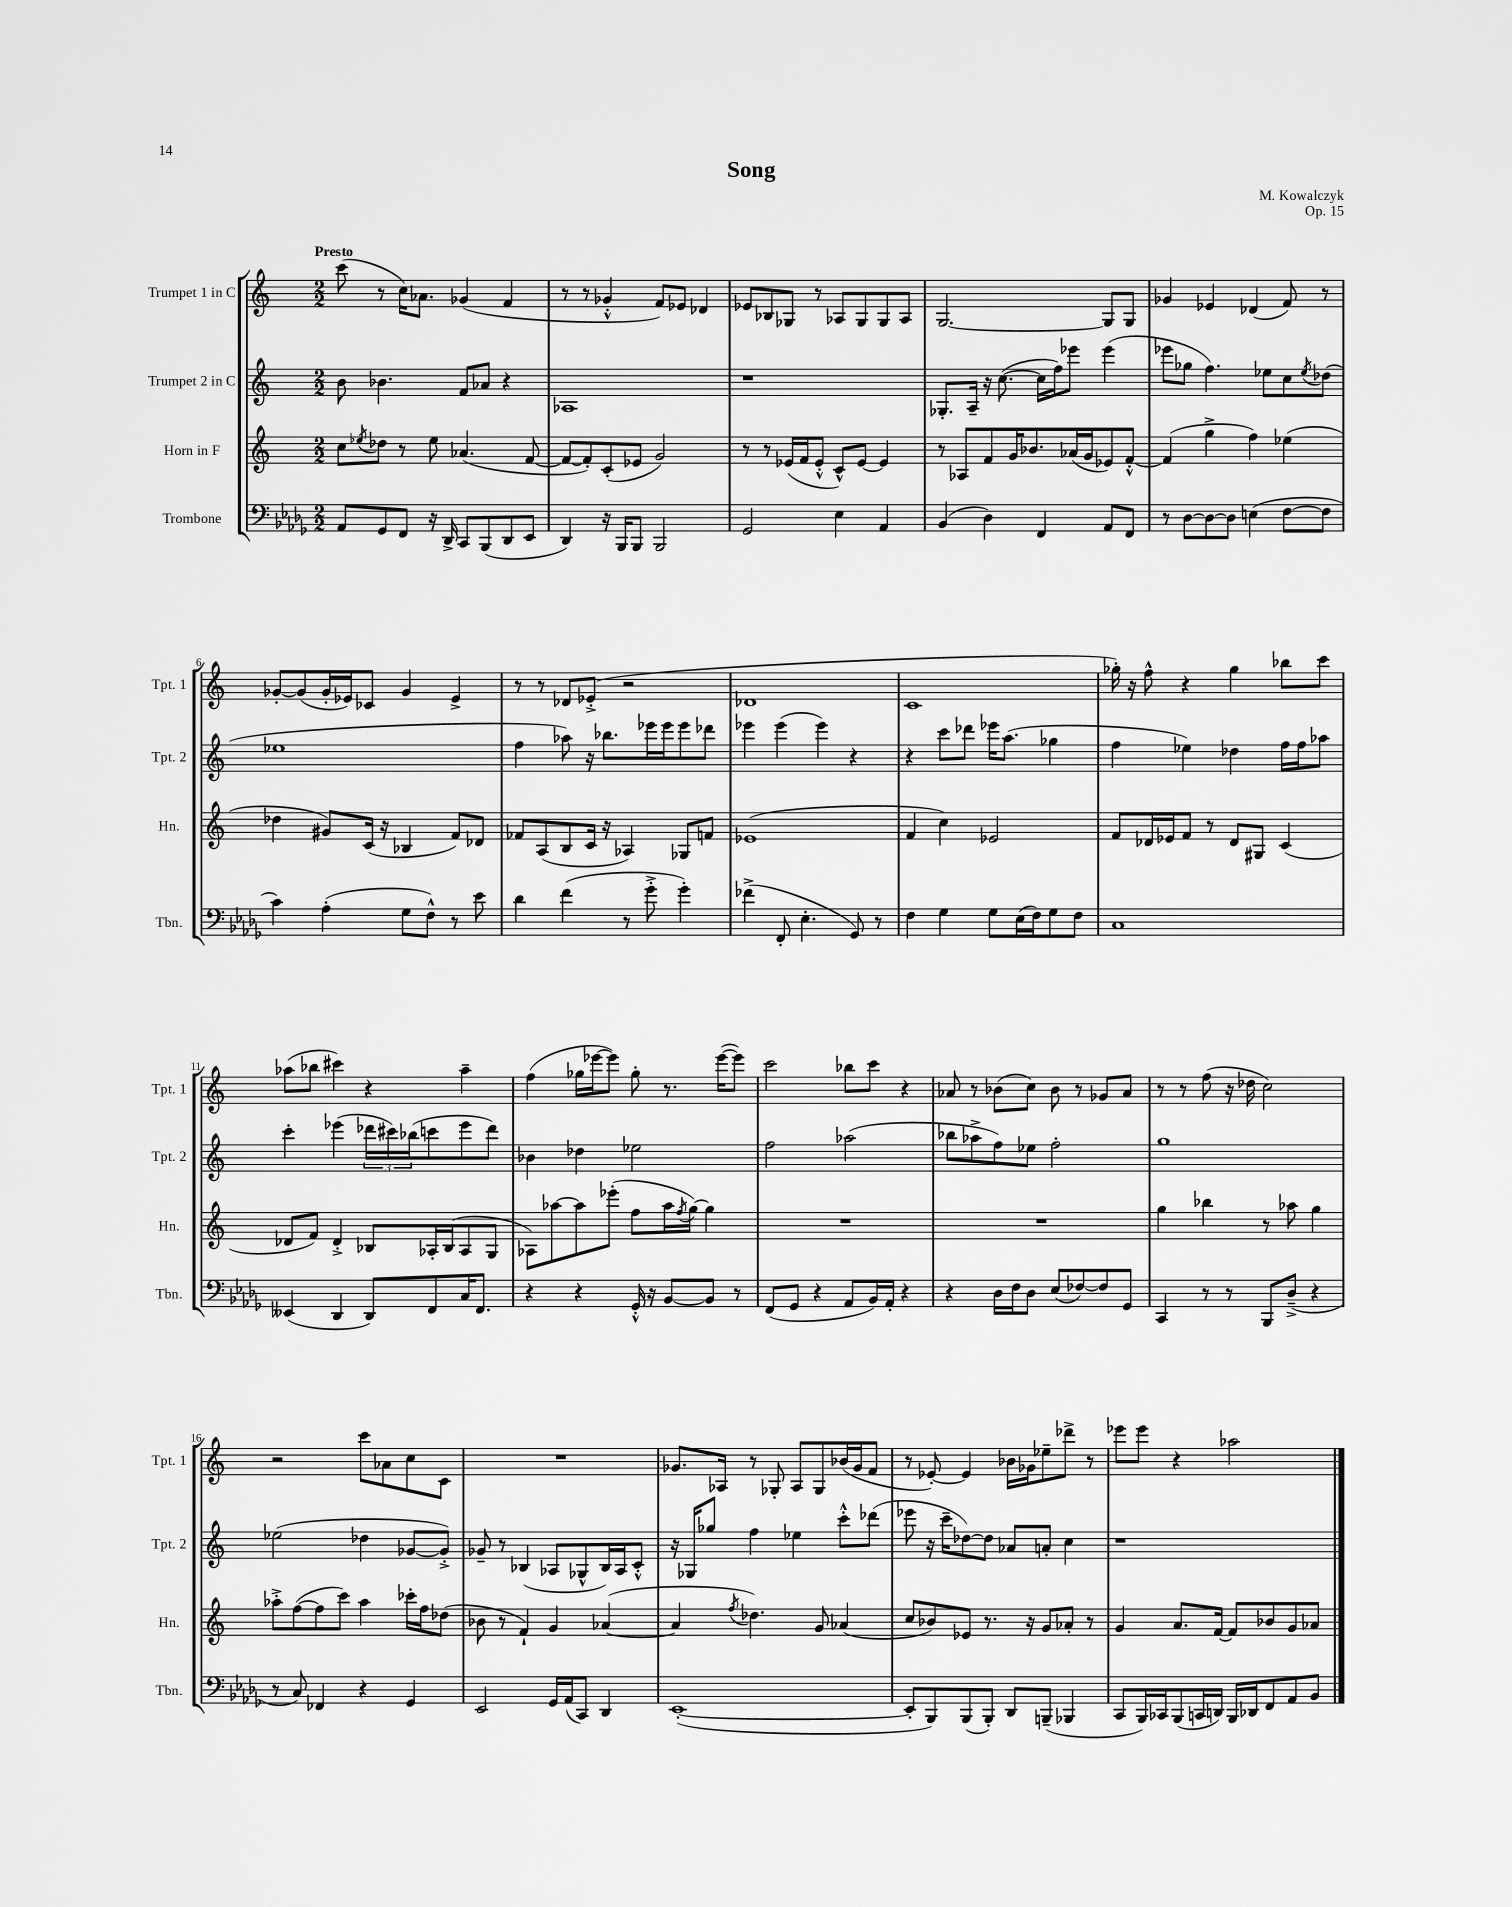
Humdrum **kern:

**kern	**kern	**kern	**kern
*part4	*part3	*part2	*part1
*staff4	*staff3	*staff2	*staff1
*I"Trombone	*I"Horn in F	*I"Trumpet 2 in C	*I"Trumpet 1 in C
*I'Tbn.	*I'Hn.	*I'Tpt. 2	*I'Tpt. 1
*clefF4	*clefG2	*clefG2	*clefG2
*k[b-e-a-d-g-]	*k[]	*k[]	*k[]
*M2/2	*M2/2	*M2/2	*M2/2
=1	=1	=1	=1
!	!	!	!LO:TX:a:B:t=Presto
8AA-/L	8cc\L	8b\	(8ccc\
.	8qee-X/	.	.
8GG-/	8dd-X\J	4.b-X\	8r
8FF/J	8r	.	16cc\KL)
.	.	.	8.a-X\J
16r	8ee-\	.	.
16DD-^/	.	.	.
8CC/L	(4.a-X/	8f/L	(4g-X/
(8BBB-/	.	8a-X/J	.
8DD-/	.	4r	4f/
8EE-/J	[8f/	.	.
=2	=2	=2	=2
4DD-/)	8f/L_	1A-X	8r
.	8f'/])	.	8r
16r	(8c'/	.	4g-X'^^/
16BBB-/KL	.	.	.
8BBB-/J	8e-X/J	.	.
2BBB-/	2g/)	.	8f/L)
.	.	.	8e-X/J
.	.	.	4d-X/
=3	=3	=3	=3
2GG-/	8r	1r	8e-X/L
.	8r	.	8B-X/
.	(16e-X/LL	.	8G-X/J
.	16f/J	.	.
.	8e-'^^/J	.	8r
4E-\	8c^^/L)	.	8A-X/L
.	[8e-/J	.	8G-/
4AA-/	4e-/]	.	8G-/
.	.	.	8A-/J
=4	=4	=4	=4
(4BB-/	8r	8.G-X'/L	[2.G/
.	8A-X/L	.	.
.	.	16A~/Jk	.
4D-\)	8f/	16r	.
.	.	([8.cc\	.
.	16g/K	.	.
.	8.b-X/	.	.
4FF/	.	16cc\LL]	.
.	.	16ff\J)	.
.	(16a-X/L	8eee-X\J	.
.	16g/J	.	.
8AA-/L	8e-X/)	(4eee-\	8G/L]
8FF/J	[8f'^^/J	.	8G/J
=5	=5	=5	=5
8r	(4f/]	8eee-X\L	4g-X/
[8D-\L	.	8gg-X\J	.
8D-\_	4gg^\	4.ff\)	4e-X/
8D-\J]	.	.	.
(4En\	4ff\)	.	(4d-X/
.	.	8ee-X\L	.
[8F\L	(4ee-X\	8cc\	8f/)
.	.	8qee-/	.
8F\J]	.	(8dd-X\J	8r
!!LO:LB:g=z
=6	=6	=6	=6
4c\)	4dd-X\	1ee-X	[8g-X'/L
.	.	.	(8g-/]
(4A-'\	8g#X/L)	.	16g-'/L
.	.	.	16e-X/J)
.	(16c/Jk	.	8c-X/J
.	16r	.	.
8G-\L	4B-X/	.	4g-/
8F^^\J)	.	.	.
8r	8f/L)	.	4e-^/
8e-\	8d-X/J	.	.
=7	=7	=7	=7
4d-\	8f-X/L	4ff\	8r
.	(8A/	.	8r
(4f\	8B/	8aa-X\)	8d-X/L
.	16c/Jk	16r	(8e-X'^/J
.	16r	8.bb-X\L	.
8r	4A-X/)	.	2r
8g-'^\	.	16eee-X\L	.
.	.	16eee-\J	.
4g-'\)	8G-X/L	8eee-\	.
.	8fn/J	8ddd-X\J	.
=8	=8	=8	=8
(4f-X^\	(1e-X	4eee-X\	1d-X
8FF'/	.	(4eee-\	.
4.E-'\	.	.	.
.	.	4eee-\)	.
8GG-/)	.	4r	.
8r	.	.	.
=9	=9	=9	=9
4F\	4f/	4r	1c
4G-\	4cc\)	8ccc\L	.
.	.	8ddd-X\J	.
8G-\L	2e-X/	16eee-X\KL	.
.	.	(8.aa\J	.
(16E-\L	.	.	.
16F\J)	.	.	.
8G-\	.	4gg-X\	.
8F\J	.	.	.
=10	=10	=10	=10
1C	8f/L	4ff\	16gg-X'\)
.	.	.	16r
.	16d-X/L	.	8ff^^\
.	16e-X/J	.	.
.	8f/J	4ee-X\)	4r
.	8r	.	.
.	8d-/L	4dd-X\	4gg-\
.	8G#X/J	.	.
.	(4c/	16ff\LL	8bb-X\L
.	.	16ff\J	.
.	.	8aa-X\J	8ccc\J
!!LO:LB:g=z
=11	=11	=11	=11
(4EE--X/	8d-X/L	4ccc'\	(8aa-X\L
.	8f/J)	.	8bb-X\J
4DD-/	4d-'^/	(4eee-X\	4ccc#X\)
8DD-/L)	8B-X/L	24ddd-X\LL	4r
.	.	24ccc#X\)	.
.	.	(24bb-X\J	.
8FF/	16A-X'/L	8cccn\	.
.	(16B-/J	.	.
16C/K	8A-/	8eee-\	4aa-~\
8.FF/J	.	.	.
.	8G/J	8ddd-\J)	.
=12	=12	=12	=12
4r	8A-X\L)	4b-X\	(4ff\
.	[8aa-X\	.	.
4r	8aa-\]	4dd-X\	16gg-X\LL
.	.	.	[16eee-X\J
.	(8eee-X'\J	.	8eee-\J])
16GG-'^^/	8ff\L	2ee-X\	8gg-'\
16r	.	.	.
[8BB-/L	16aa-\L	.	8.r
.	8qff/	.	.
.	[16gg\JJ)	.	.
8BB-/J]	4gg\]	.	.
.	.	.	([16eee-\KL
8r	.	.	8eee-\J])
=13	=13	=13	=13
(8FF/L	1r	2ff\	2ccc\
8GG-/J	.	.	.
4r	.	.	.
8AA-/L	.	(2aa-X\	8bb-X\L
16BB-/L)	.	.	8ccc\J
16AA-'/JJ	.	.	.
4r	.	.	4r
=14	=14	=14	=14
4r	1r	8bb-X\L	8a-X/
.	.	8aa-X^\	8r
16D-\LL	.	8ff\)	(8b-X\L
16F\J	.	.	.
8D-\J	.	8ee-X\J	8cc\J)
(8E-/L	.	2ff'\	8b-\
[8F-X/)	.	.	8r
8F-/]	.	.	8g-X/L
8GG-/J	.	.	8a-/J
=15	=15	=15	=15
4CC/	4gg\	1gg	8r
.	.	.	8r
8r	4bb-X\	.	(8ff\
8r	.	.	16r
.	.	.	16dd-X\
8BBB-/L	8r	.	2cc\)
(8D-~^/J	8aa-X\	.	.
4r	4gg\	.	.
!!LO:LB:g=z
=16	=16	=16	=16
8r	8aa-X'^\L	(2ee-X\	2r
8C/)	([8ff\	.	.
4FF-X/	8ff\]	.	.
.	8ccc\J)	.	.
4r	4aa-\	4dd-X\	8ccc\L
.	.	.	8a-X\
4GG-/	16ccc-X'\LL	[8g-X/L	8cc\
.	16ff\J	.	.
.	(8dd-X\J	8g-'^/J])	8c\J
=17	=17	=17	=17
2EE-/	8b-X\	8g-X~/	1r
.	8r	8r	.
.	4f`/)	(4B-X/	.
16GG-/LL	4g/	8A-X/L	.
(16AA-/J	.	.	.
8CC/J)	.	8G-X^^/	.
4DD-/	([4a-X/	16B-/L)	.
.	.	16A-/J	.
.	.	8c'^^/J	.
=18	=18	=18	=18
([1EE-'	4a-/]	16r	8.g-X/L
.	.	16G-X/KL	.
.	.	8gg-X/J	.
.	.	.	16A-X/Jk
.	8qff/	.	.
.	4.dd-X\)	4ff\	8r
.	.	.	8G-X'/
.	.	4ee-X\	8A-/L
.	8g/	.	8G-/
.	(4a-X/	8ccc'^^\L	(16b-X/L
.	.	.	16g-/J
.	.	(8ddd-X\J	8f/J
=19	=19	=19	=19
8EE-'/L]	8cc/L	8eee-X\	8r
8BBB-/)	8b-X/)	16r	[8e-X'/)
.	.	16ccc~\KL	.
(8BBB-/	8e-X/J	[8dd-X\)	4e-/]
8BBB-'/J)	8.r	8dd-\J]	.
8DD-/L	.	8a-X/L	16b-X\LL
.	16r	.	16g-X\J
(8BBBn~/J	8g/L	8an'/J	8ee-X~\
4BBB-X/	8a-X'/J	4cc\	8ddd-X^\J
.	8r	.	8r
=20	=20	=20	=20
8CC/L	4g/	1r	8eee-X\L
16BBB-/L)	.	.	8eee-\J
16CC-X/J	.	.	.
(8BBB-/	8.a/L	.	4r
16CCn/L	.	.	.
16DDn/JJ)	[16f/Jk	.	.
16BBB-/LL	8f/L]	.	2aa-X\
16DD-X/J	.	.	.
8FF/	8b-X/	.	.
8AA-/	8g/	.	.
8BB-/J	8a-X/J	.	.
==	==	==	==
*-	*-	*-	*-
